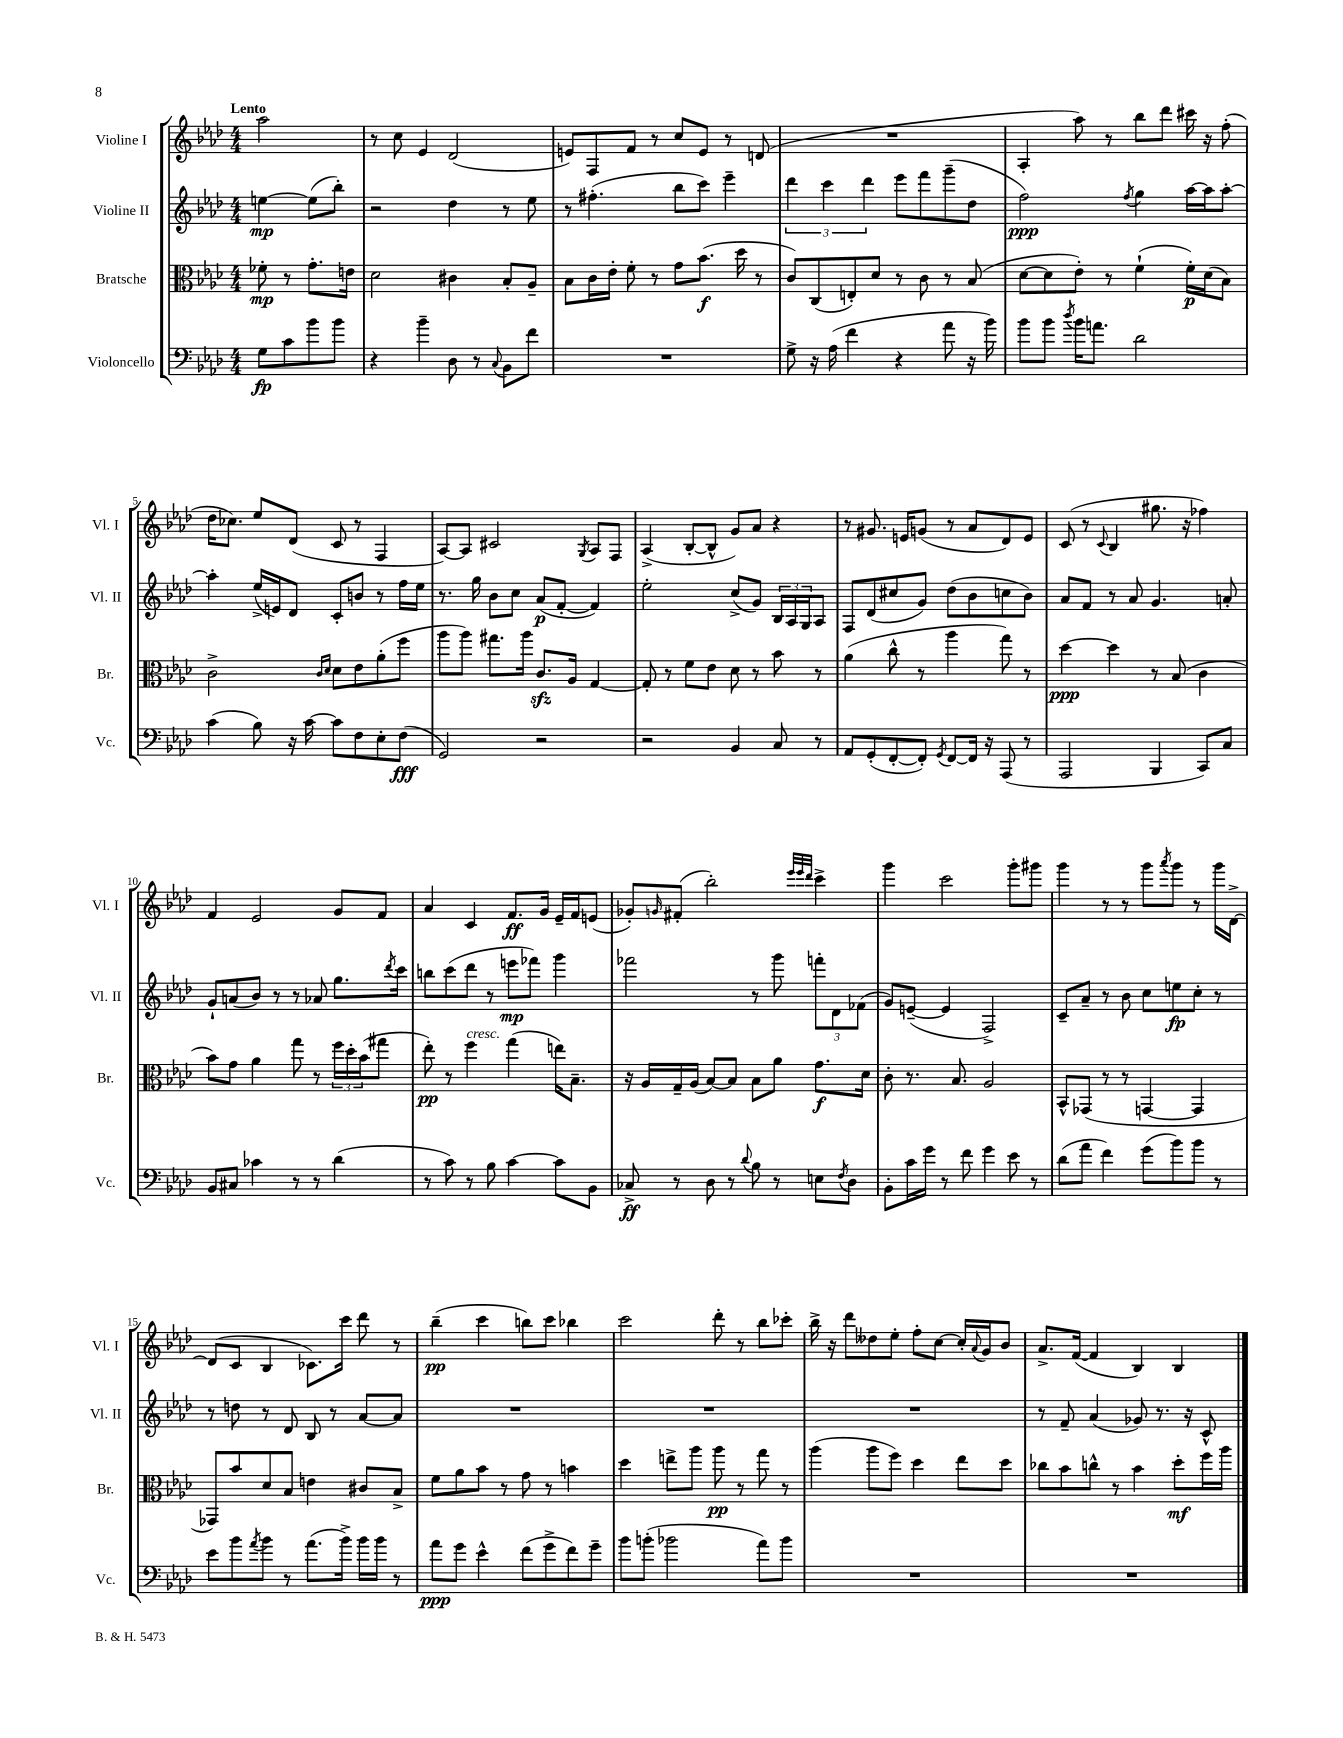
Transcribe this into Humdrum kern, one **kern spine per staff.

**kern	**kern	**kern	**kern
*staff4	*staff3	*staff2	*staff1
*clefF4	*clefC3	*clefG2	*clefG2
*k[b-e-a-d-]	*k[b-e-a-d-]	*k[b-e-a-d-]	*k[b-e-a-d-]
*M4/4	*M4/4	*M4/4	*M4/4
8G	8f-'	[4ee	2aa-
8c	8r	.	.
8b-	8.g'	(8ee]	.
8b-	.	8bb-')	.
.	16e	.	.
=	=	=	=
4r	2d-	2r	8r
.	.	.	8cc
4b-~	.	.	4e-
8D-	4c#	4dd-	(2d-
8r	.	.	.
8qqC	.	.	.
8BB-	8B-'	8r	.
8f	8A-~	8ee-	.
=	=	=	=
1r	8B-	8r	8e)
.	16c	(4.ff#'	8F
.	16e-'	.	.
.	8f'	.	8f
.	8r	.	8r
.	8g	8bb-	8cc
.	(8.b-	8ccc)	8e
.	.	4eee-~	8r
.	16dd-	.	.
.	8r	.	(8d
=	=	=	=
8G^	8c)	6ddd-	1r
16r	(8C	.	.
.	.	6ccc	.
(16A-	.	.	.
4f	8E')	.	.
.	.	6ddd-	.
.	8d-	.	.
4r	8r	8eee-	.
.	8c	8fff	.
8a-	8r	(8ggg~	.
16r	(8B-	8dd-	.
16b-)	.	.	.
=	=	=	=
8b-	[8d-	2ff)	4A-'
8b-	8d-]	.	.
8qdd-	.	.	.
16b-	8e-')	.	8aa-)
8.a	.	.	.
.	8r	.	8r
.	.	8qff	.
2d-	(4f`	4gg	8bb-
.	.	.	8ddd-
.	16f')	[16aa-	16ccc#
.	(16d-	16aa-]	16r
.	8B-)	[8aa-'	(8ff'
=	=	=	=
(4c	2c^	4aa-']	16dd-
.	.	.	8.cc-)
8B-)	.	(16ee-^	8ee-
.	.	16e)	.
16r	.	8d-	(8d-
[16c	.	.	.
.	16qqc	.	.
.	16qqd-	.	.
8c]	8d-	8c'	8c
8F	8e-	8b	8r
8E-'	(8a-'	8r	4F
(8F	8ff	16ff	.
.	.	16ee-	.
=	=	=	=
2GG)	8aa-	8.r	[8A-)
.	8aa-)	.	8A-]
.	.	16gg	.
.	8.gg#	8b-	2c#
.	.	8cc	.
.	16aa-	.	.
2r	8.c	(8a-	.
.	.	[8f'	.
.	16A-	.	.
.	.	.	8qG
.	[4G	4f])	8A-
.	.	.	8F
=	=	=	=
2r	8G']	2ee-'	(4A-^
.	8r	.	.
.	8f	.	[8B-'
.	8e-	.	8B-^^]
4BB-	8d-	(8cc^	8g)
.	8r	8g)	8a-
8C	8b-	24B-	4r
.	.	24A-	.
.	.	24G	.
8r	8r	8A-	.
=	=	=	=
8AA-	(4a-	8F	8r
(8GG'	.	(8d-	8.g#
[8FF'	8cc^^	8cc#	.
.	.	.	16e
8FF'])	8r	8g)	(8g
8qGG	.	.	.
[8FF	4aa-	(8dd-	8r
16FF]	.	8b-	8a-
16r	.	.	.
(8AAA-	8gg)	8cc	8d-)
8r	8r	8b-)	8e
=	=	=	=
2AAA-	[4dd-	8a-	(8c
.	.	8f	8r
.	.	.	8qqc
.	4dd-]	8r	4B-
.	.	8a-	.
4BBB-	8r	4.g	8.gg#
.	(8B-	.	.
.	.	.	16r
8CC)	4c	.	4ff-)
8C	.	8a'	.
=	=	=	=
8BB-	8b-)	8g`	4f
8C#	8g	(8a	.
4c-	4a-	8b-)	2e-
.	.	8r	.
8r	8gg	8r	.
8r	8r	8a-	.
(4d-	24ff	8.gg	8g
.	24dd-'	.	.
.	(24b-	.	.
.	8gg#	.	8f
.	.	8qddd-	.
.	.	16ccc	.
=	=	=	=
8r	8ee-')	8bb	4a-
8c)	8r	(8ccc	.
8r	4ff	8ddd-	4c
8B-	.	8r	.
[4c	(4gg	8eee	8.f
.	.	8fff-)	.
.	.	.	16g
8c]	16ee)	4ggg	16e-~
.	8.B-~	.	16f
8BB-	.	.	(8e
=	=	=	=
8C-^	16r	2fff-	8g-')
.	16A-	.	.
.	.	.	16qqg
8r	16G~	.	(8f#'
.	(16A-	.	.
8D-	[8B-)	.	2bb-')
8r	8B-]	.	.
8qqd-	.	.	.
8B-	8B-	8r	.
8r	8a-	8ggg	.
.	.	.	32qqeee-
.	.	.	32qqeee-
.	.	.	32qqddd-
8E	8.g	12fff'	4ccc^
.	.	12d-	.
8qF	.	.	.
8D-	.	.	.
.	.	(12f-	.
.	16d-	.	.
=	=	=	=
8BB-'	8c'	8g)	4ggg
16c	8.r	([8e~	.
16g	.	.	.
8r	.	4e]	2ccc
.	8.B-	.	.
8f	.	.	.
4g	2A-	2F^)	.
8e-	.	.	8ggg'
8r	.	.	8ggg#
=	=	=	=
(8d-	8BB-^^	8c~	4ggg
8a-	(8GG-	8a-~	.
4f)	8r	8r	8r
.	8r	8b-	8r
(8g	[4GG	8cc	8ggg
.	.	.	8qaaa-
8b-)	.	8ee	8ggg
8b-	4GG]	8cc'	8r
8r	.	8r	16ggg
.	.	.	[16d-^
=	=	=	=
8e-	8GG-)	8r	(8d-]
8b-	8b-	8dd	8c
8qa-	.	.	.
8b-	8d-	8r	4B-
8r	8B-	8d-	.
(8.a-	4e	8B-	8.c-)
.	.	8r	.
16b-^)	.	.	16ccc
16b-	8c#	[8a-	8ddd-
16b-	.	.	.
8r	8B-^	8a-]	8r
=	=	=	=
8a-	8f	1r	(4bb-~
8g	8a-	.	.
4e-^^	8b-	.	4ccc
.	8r	.	.
(8f	8g	.	8bb)
8g^	8r	.	8ccc
8f)	4b	.	4bb-
8g~	.	.	.
=	=	=	=
8b-	4dd-	1r	2ccc
(8b'	.	.	.
2b-	8ee^	.	.
.	8aa-	.	.
.	8aa-	.	8ddd-'
.	8r	.	8r
8a-)	8gg	.	8bb-
8b-	8r	.	8ccc-'
=	=	=	=
1r	(4aa-	1r	16bb-^
.	.	.	16r
.	.	.	8ddd-
.	8aa-	.	8dd--
.	8ff)	.	8ee-'
.	4dd-	.	8ff'
.	.	.	[8cc
.	8ee-	.	16cc']
.	.	.	8qqa-
.	.	.	16g
.	8dd-	.	8b-
=	=	=	=
1r	8cc-	8r	8.a-^
.	8b-	8f~	.
.	.	.	([16f
.	8cc^^	(4a-	4f]
.	8r	.	.
.	4b-	8g-)	4B-)
.	.	8.r	.
.	8dd-'	.	4B-
.	.	16r	.
.	16ff	8c^^	.
.	16aa-	.	.
==	==	==	==
*-	*-	*-	*-
